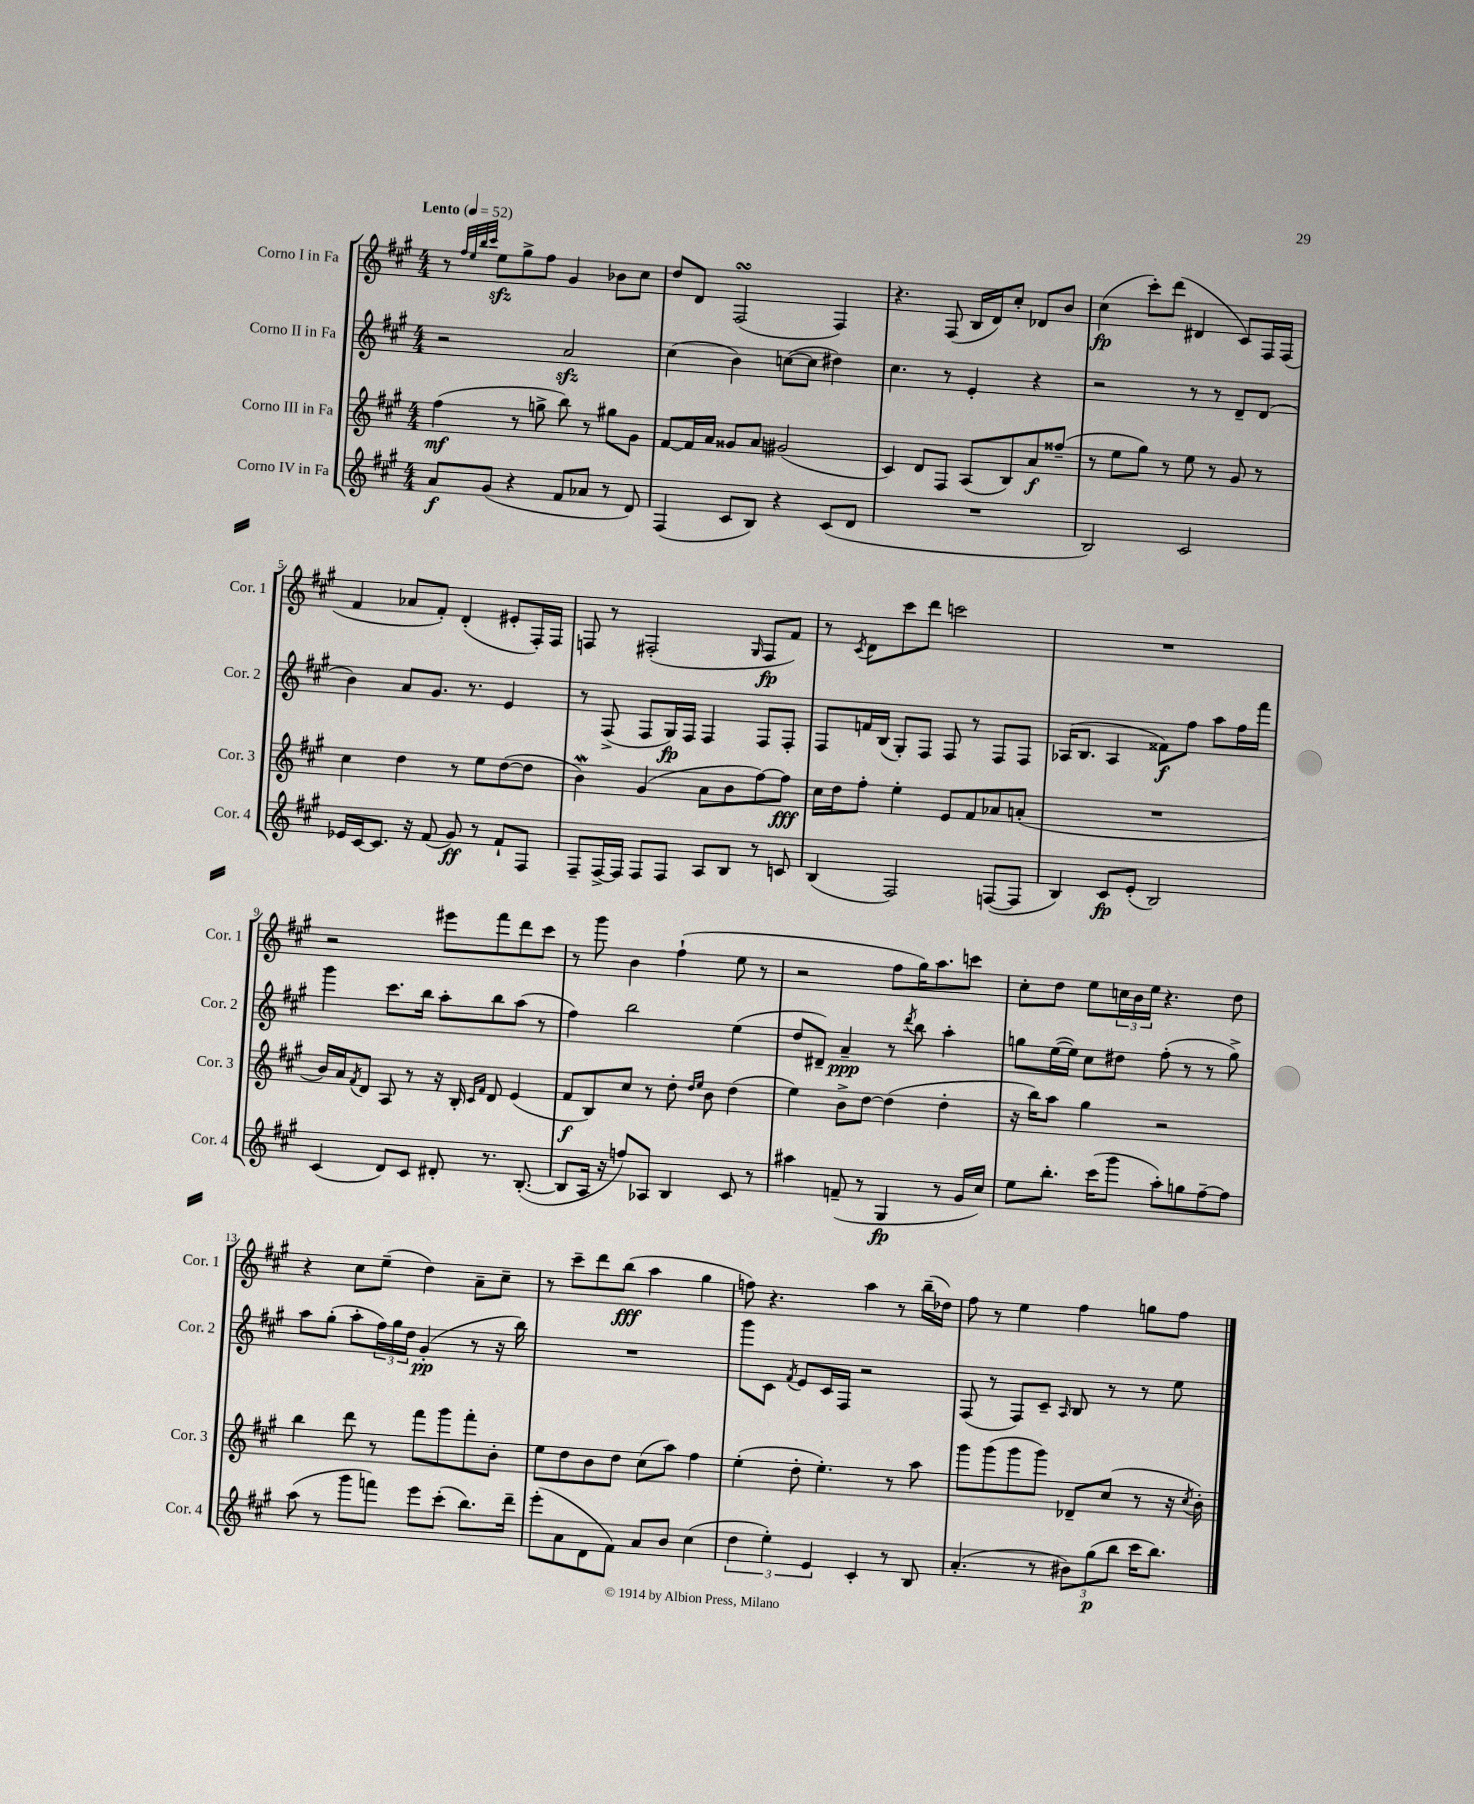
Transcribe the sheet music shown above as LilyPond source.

<<
\new StaffGroup <<
\new Staff = "s0" \with { instrumentName = "Corno I in Fa" shortInstrumentName = "Cor. 1" } {
    \clef treble \key a \major \numericTimeSignature \time 4/4 \tempo "Lento" 4 = 52
    r8 \grace { fis''32 e''32 b''32 cis'''32 } e''8\sfz gis''8-> fis''8 gis'4 bes'8 cis''8 |
    d''8 d'8 fis2\turn( fis4) |
    r4. fis8( b16 d'16) cis''8-. des'8 b'8 |
    cis''4\fp( cis'''8-.) d'''8( dis'4 cis'8) fis16 fis16( |
    fis'4 aes'8 fis'8-.) d'4-.( eis'8-. fis16-.) fis16 |
    f8 r8 fis2-.( \grace { gis16 } fis8\fp fis'8) |
    r8 \acciaccatura { cis'8 } d'8 cis'''8 d'''8 c'''2 |
    R1 |
    r2 eis'''8 fis'''8 d'''8 cis'''8 |
    r8 gis'''8 b'4 fis''4-!( e''8 r8 |
    r2 fis''8 gis''16) a''8. c'''8 |
    cis''8-. d''8 e''8 \tuplet 3/2 { c''16 b'16 e''16 } r4. d''8 |
    r4 cis''8 e''8--( d''4) a'8-- cis''8-- |
    r8 cis'''8-- d'''8 b''8\fff( a''4 gis''4 |
    f''8) r4. a''4 r8 b''16--( des''16) |
    fis''8 r8 e''4 fis''4 g''8 fis''8 \bar "|." |
}
\new Staff = "s1" \with { instrumentName = "Corno II in Fa" shortInstrumentName = "Cor. 2" } {
    \clef treble \key a \major \numericTimeSignature \time 4/4
    r2 a'2\sfz |
    cis''4( b'4) c''8~( c''8 dis''4) |
    cis''4. r8 e'4-. r4 |
    r2 r8 r8 d'8-- d'8( |
    b'4) a'8 gis'8. r8. e'4 |
    r8 fis8->( fis8 gis16\fp) fis16 fis4 fis8 fis8-. |
    fis8 f'16 b16( gis8-.) fis8 fis8 r8 fis8 fis8 |
    aes16( b8. aes4 fisis'8\f) fis''8 a''8 fis''16 fis'''16 |
    gis'''4 cis'''8. b''16 a''8-. b''8 a''8( r8 |
    fis''4) b''2 e''4( |
    d''8 dis'8--) a'4--\ppp r8 \acciaccatura { d'''8 } b''8 a''4-. |
    g''8 e''16~( e''16) cis''8 dis''8 fis''8-.( r8 r8 g''8->) |
    a''8 gis''8-.( a''8-. \tuplet 3/2 { fis''16) gis''16 d''16 } gis'4-.\pp( r8 r16 b''16) |
    R1 |
    gis'''8 cis'8 \acciaccatura { fis'8 } e'8 cis'16 fis16 r2 |
    fis8( r8 fis8) cis'8-- \grace { a16 } b8 r8 r8 e''8 \bar "|." |
}
\new Staff = "s2" \with { instrumentName = "Corno III in Fa" shortInstrumentName = "Cor. 3" } {
    \clef treble \key a \major \numericTimeSignature \time 4/4
    fis''4\mf( r8 g''8-> b''8) r8 gis''8 gis'8 |
    fis'8~ fis'16 a'16 gisis'8 a'8 gis'2( |
    cis'4) d'8 fis8 a8( b8) a'8\f fisis''8--( |
    r8 e''8 gis''8) r8 e''8 r8 gis'8 r8 |
    cis''4 d''4 r8 e''8 d''8~( d''8 |
    b'4\mordent) gis'4( a'8 b'8 fis''8~) fis''8\fff |
    cis''16 d''16 fis''8-. e''4-. e'8 fis'8 aes'8 a'8-.( |
    R1 |
    b'16) a'16 \acciaccatura { fis'8 } d'8 a8 r8 r16 b16-. \grace { cis'16 fis'16 } d'8 e'4( |
    fis'8\f b8) cis''8 r8 d''8-. \grace { d''16 e''16 } b'8 d''4( |
    e''4) b'8-> d''8~ d''4( d''4-. |
    r16 b''16) a''8 gis''4 r2 |
    b''4 d'''8 r8 fis'''8 gis'''8 fis'''8-. b'8-. |
    e''8 d''8 b'8 d''8 cis''8( a''8) fis''4 |
    e''4-.( d''8-. e''4.-.) r8 a''8 |
    gis'''8 gis'''8( gis'''8 gis'''8) des'8-- cis''8( r8 r16 \acciaccatura { cis''8 } b'16-.) \bar "|." |
}
\new Staff = "s3" \with { instrumentName = "Corno IV in Fa" shortInstrumentName = "Cor. 4" } {
    \clef treble \key a \major \numericTimeSignature \time 4/4
    a'8\f gis'8( r4 fis'8 aes'8 r8 d'8) |
    fis4( cis'8 b8) r4 cis'8( d'8 |
    R1 |
    b2) cis'2 |
    ees'16 cis'16~ cis'8. r16 fis'8( gis'8\ff) r8 fis'8-! fis8 |
    fis8-- fis16~-> fis16 fis8 fis8 a8 b8 r8 c'8 |
    b4( fis2) f8~( f8 |
    b4) cis'8\fp e'8-.( b2) |
    cis'4( d'8) cis'8 dis'8-. r8. b8.~-.( |
    b8 a16 r16 f''8) aes8 b4 cis'8 r8 |
    ais''4 f'8--( r8 gis4\fp r8 gis'16 cis''16) |
    e''8 b''8.-. cis'''16( gis'''8 a''8-.) g''8 fis''8~-- fis''8 |
    a''8( r8 gis'''8 f'''8) e'''8 cis'''8-.( b''8.) d'''16-- |
    e'''8-.( a'8 d'8 fis'8) a'8 b'8 cis''4( |
    \tuplet 3/2 { d''4 e''4-.) e'4 } cis'4-. r8 b8 |
    a'4.-.( r8 \tuplet 3/2 { bis'8) gis''8\p( b''8 } cis'''16 b''8.) \bar "|." |
}
>>
>>
